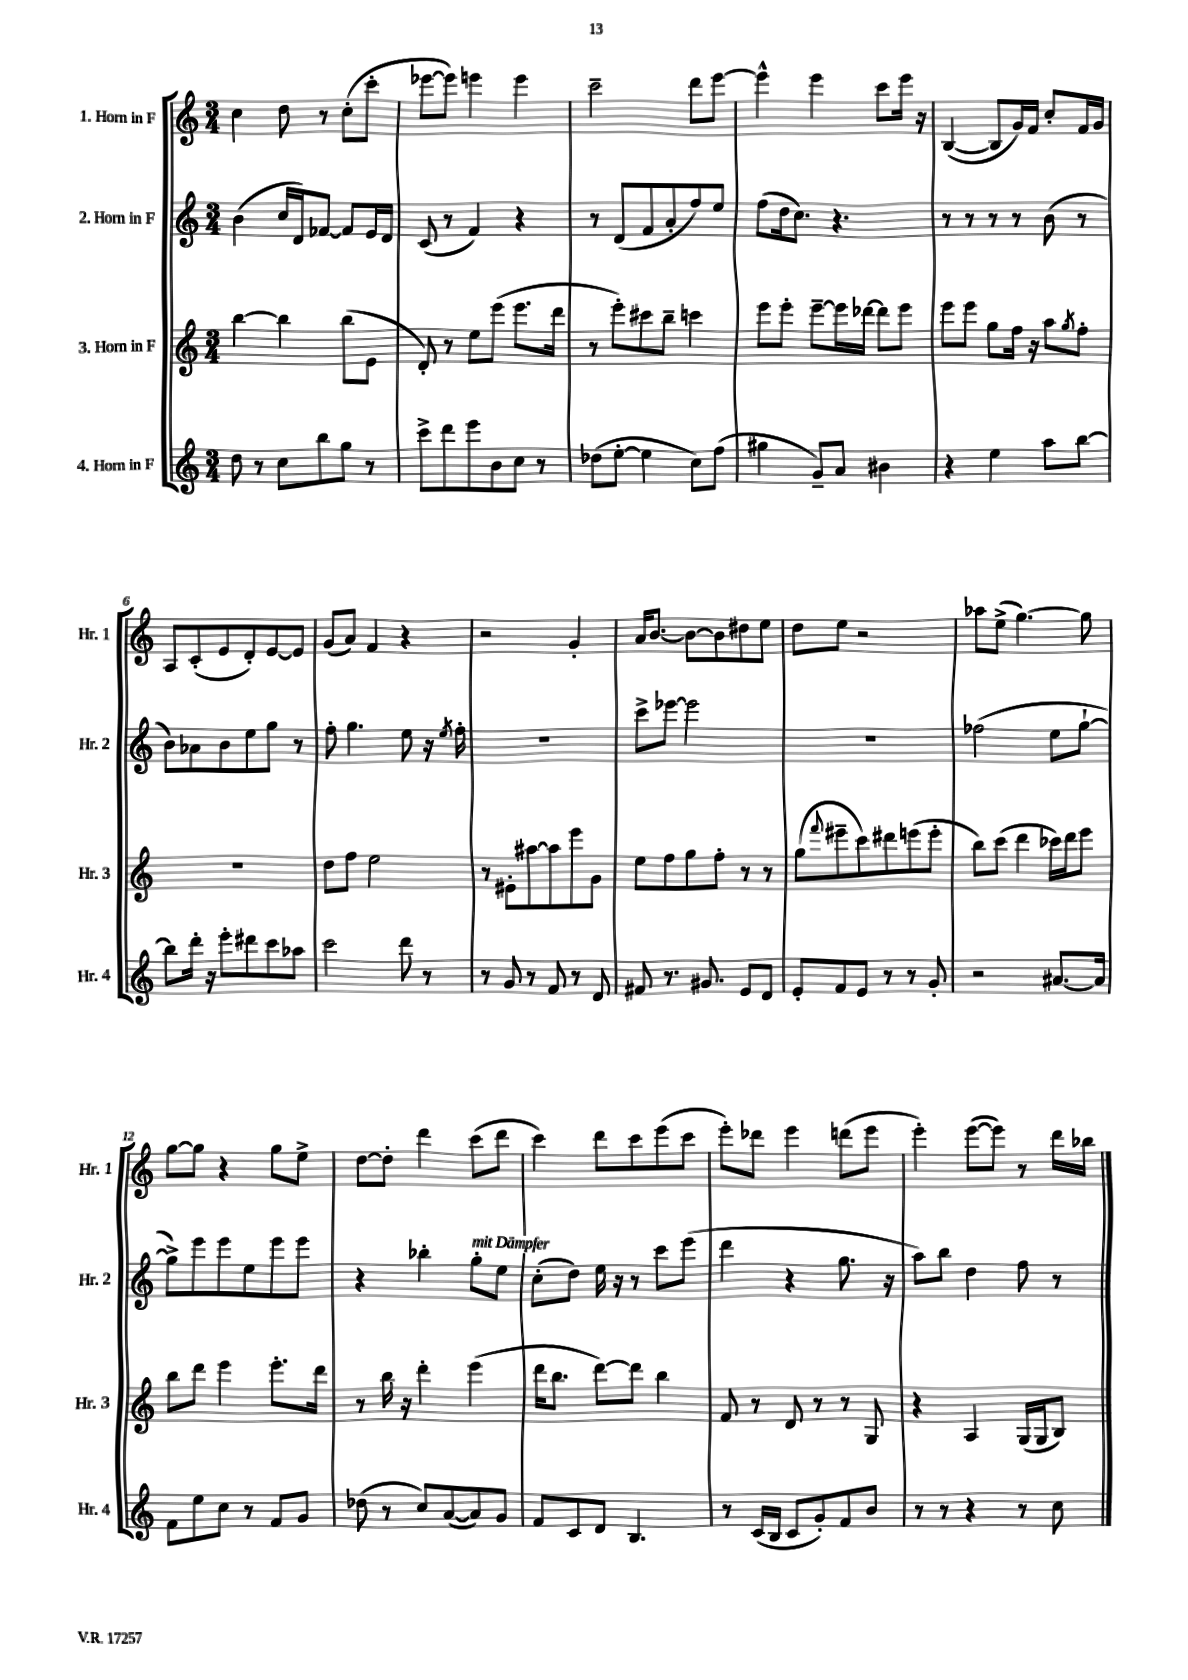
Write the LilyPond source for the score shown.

<<
\new StaffGroup <<
\new Staff = "s0" \with { instrumentName = "1. Horn in F" shortInstrumentName = "Hr. 1" } {
    \clef treble \key c \major \numericTimeSignature \time 3/4
    c''4 d''8 r8 c''8-.( c'''8-. |
    ees'''8~ ees'''8) e'''4 e'''4 |
    c'''2-- d'''8 e'''8~ |
    e'''4-^ e'''4 c'''8 e'''16 r16 |
    b4~( b8 g'16) f'16 c''8-. f'16 g'16 |
    a8 c'8-.( e'8 d'8-.) e'8~ e'8 |
    g'8( a'8) f'4 r4 |
    r2 g'4-. |
    a'16 b'8.~ b'8~ b'8 dis''8 e''8 |
    d''8 e''8 r2 |
    aes''8 e''8->( g''4.~) g''8 |
    g''8~ g''8 r4 g''8 e''8-> |
    d''8~ d''8-. d'''4 c'''8( d'''8 |
    c'''4) d'''8 c'''8 e'''8( c'''8 |
    e'''8-.) des'''8 e'''4 d'''8( e'''8 |
    e'''4-.) e'''8~( e'''8) r8 d'''16 bes''16 \bar "|." |
}
\new Staff = "s1" \with { instrumentName = "2. Horn in F" shortInstrumentName = "Hr. 2" } {
    \clef treble \key c \major \numericTimeSignature \time 3/4
    b'4( c''16 d'16) fes'8~ fes'8 e'16 d'16 |
    c'8( r8 f'4) r4 |
    r8 d'8( f'8 a'8-. f''8) e''8 |
    f''8( d''16 c''8.) r4. |
    r8 r8 r8 r8 b'8( r8 |
    b'8) aes'8 b'8 e''8 g''8 r8 |
    f''8-. g''4. e''8 r16 \acciaccatura { e''8 } f''16-. |
    R2. |
    c'''8-> ees'''8~ ees'''2 |
    R2. |
    fes''2( e''8 g''8~-! |
    g''8->) e'''8 e'''8 e''8 e'''8 e'''8 |
    r4 bes''4-. g''8-.^\markup { \italic "mit Dämpfer" } e''8 |
    c''8-.( d''8) e''16 r16 r8 c'''8 e'''8( |
    d'''4 r4 g''8. r16 |
    a''8) b''8 d''4 f''8 r8 \bar "|." |
}
\new Staff = "s2" \with { instrumentName = "3. Horn in F" shortInstrumentName = "Hr. 3" } {
    \clef treble \key c \major \numericTimeSignature \time 3/4
    b''4~ b''4 b''8( e'8 |
    d'8-.) r8 e''8 e'''8( e'''8. d'''16 |
    r8 e'''8-.) cis'''8 b''8-- c'''4 |
    e'''8 e'''8-. e'''8~-- e'''16 des'''16~ des'''8 e'''8 |
    e'''8 e'''8 g''8 f''16 r16 a''8 \acciaccatura { g''8 } f''8-. |
    R2. |
    d''8 f''8 e''2 |
    r8 eis'8-. ais''8~ ais''8 e'''8 g'8 |
    e''8 f''8 g''8 f''8-. r8 r8 |
    g''8( \appoggiatura { f'''8 } eis'''8-- c'''8) dis'''8 e'''8( e'''8-. |
    b''8) c'''8( d'''4 ces'''16) d'''16 e'''8 |
    b''8 d'''8 e'''4 e'''8.-. d'''16 |
    r8 b''16 r16 d'''4-. e'''4( |
    d'''16 b''8. d'''8~) d'''8 b''4 |
    f'8 r8 d'8 r8 r8 g8 |
    r4 a4 g16( g16 b8) \bar "|." |
}
\new Staff = "s3" \with { instrumentName = "4. Horn in F" shortInstrumentName = "Hr. 4" } {
    \clef treble \key c \major \numericTimeSignature \time 3/4
    d''8 r8 c''8 b''8 g''8 r8 |
    c'''8-> d'''8 e'''8 b'8 c''8 r8 |
    des''8( e''8~-. e''4 c''8) f''8( |
    gis''4 g'8--) a'8 bis'4 |
    r4 e''4 a''8 b''8~ |
    b''8 d'''16-. r16 e'''8-. dis'''8 c'''8 aes''8 |
    c'''2 d'''8 r8 |
    r8 g'8 r8 f'8 r8 d'8 |
    fis'8 r8. gis'8. e'8 d'8 |
    e'8-. f'8 e'8 r8 r8 g'8-. |
    r2 ais'8.~ ais'16 |
    f'8 e''8 c''8 r8 f'8 g'8 |
    des''8( r8 c''8) a'8~( a'8) g'8 |
    f'8 c'8 d'8 b4. |
    r8 c'16( b16 c'8 g'8-.) f'8 b'8 |
    r8 r8 r4 r8 c''8 \bar "|." |
}
>>
>>
